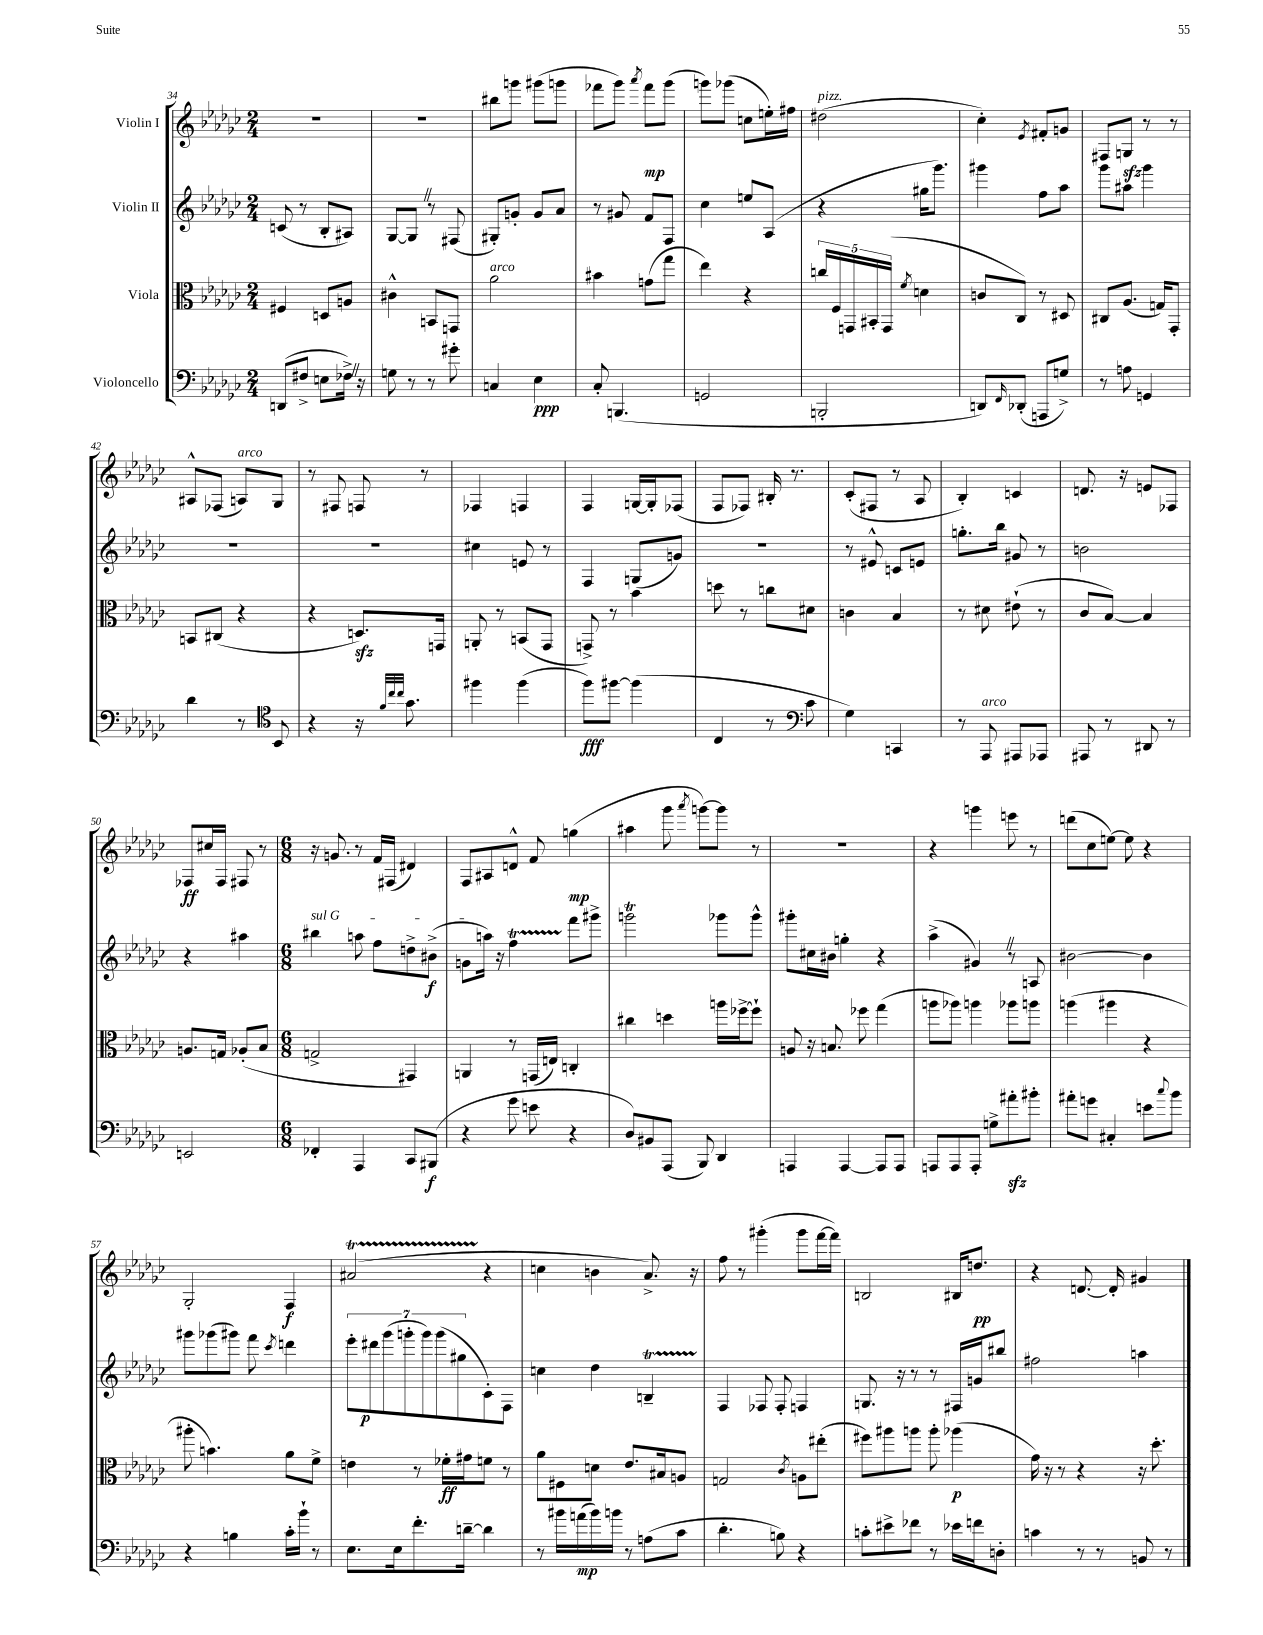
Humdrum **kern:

**kern	**dynam	**kern	**dynam	**kern	**dynam	**kern	**dynam
*part4	*part4	*part3	*part3	*part2	*part2	*part1	*part1
*staff4	*staff4	*staff3	*staff3	*staff2	*staff2	*staff1	*staff1
*I"Violoncello	*	*I"Viola	*	*I"Violin II	*	*I"Violin I	*
*clefF4	*	*clefC3	*	*clefG2	*	*clefG2	*
*k[b-e-a-d-g-c-]	*	*k[b-e-a-d-g-c-]	*	*k[b-e-a-d-g-c-]	*	*k[b-e-a-d-g-c-]	*
*M2/4	*	*M2/4	*	*M2/4	*	*M2/4	*
=34	=34	=34	=34	=34	=34	=34	=34
(8DDn/L	.	4F#X/	.	(8cn/	.	2r	.
8F#X^/J	.	.	.	8r	.	.	.
8En\L	.	8Dn/L	.	8B-'/L	.	.	.
16F-X^Z\Jk)	.	8An/J	.	8A#X/J)	.	.	.
16r	.	.	.	.	.	.	.
=35	=35	=35	=35	=35	=35	=35	=35
8Gn\	.	4c#X^^\	.	[8G-/L	.	2r	.
8r	.	.	.	8G-Z/J]	.	.	.
8r	.	8BBn/L	.	8r	.	.	.
8g#X'\	.	8GGn/J	.	(8F#X/	.	.	.
=36	=36	=36	=36	=36	=36	=36	=36
!	!	!LO:TX:a:i:t=arco	!	!	!	!	!
4Cn/	.	2a-\	.	8G#X'/L)	.	8bb#X\L	.
.	.	.	.	8gn'/J	.	8gggn\J	.
4E-\	ppp	.	.	8g/L	.	(8ggg#X\L	.
.	.	.	.	8a-/J	.	8gggn\J	.
=37	=37	=37	=37	=37	=37	=37	=37
8C-'/	.	4b#X\	.	8r	.	8fff-X\L	.
(4.BBBn/	.	.	.	8g#X/	.	8ggg-\J)	.
.	.	.	.	.	.	8qaaa-/	.
.	.	(8gn\L	.	8f/L	.	8fff-\L	mp
.	.	8gg-\J	.	8F/J	.	(8ggg-\J	.
=38	=38	=38	=38	=38	=38	=38	=38
2GGn/	.	4ee-\)	.	4cc-\	.	8gggn\L)	.
.	.	.	.	.	.	(8ggg-X\J	.
.	.	4r	.	8een/L	.	8ccn\L	.
.	.	.	.	(8A-/J	.	16een'\L)	.
.	.	.	.	.	.	16ff#X\JJ	.
=39	=39	=39	=39	=39	=39	=39	=39
!	!	!	!	!	!	!LO:TX:a:i:t=pizz.	!
2BBBn'/	.	20ccn/LL	.	4r	.	(2dd#X\	.
.	.	20F/	.	.	.	.	.
.	.	20GGn/	.	.	.	.	.
.	.	20BB#X'/	.	.	.	.	.
.	.	(20GG/JJ	.	.	.	.	.
.	.	8qf/	.	.	.	.	.
.	.	4dn\	.	16gg#X\KL	.	.	.
.	.	.	.	8.ggg-\J)	.	.	.
=40	=40	=40	=40	=40	=40	=40	=40
8DDn/L)	.	8cn/L	.	4ggg#X\	.	4cc-'\)	.
16qqFF/	.	.	.	.	.	.	.
(8DD-X'/J	.	8C-/J)	.	.	.	.	.
.	.	.	.	.	.	8qe-/	.
8AAAn/L	.	8r	.	8ff\L	.	8f#X'/L	.
8Gn^/J)	.	8D#X/	.	8aa-\J	.	8gn/J	.
=41	=41	=41	=41	=41	=41	=41	=41
8r	.	8C#X/L	.	8ggg-\L	.	8F#X/L	.
8An\	.	(8.A-/J	.	8aa#X\J	.	8Gnzz/J	.
4GGn/	.	.	.	4ggg-\	.	8r	.
.	.	16Gn/KL)	.	.	.	.	.
.	.	8GG-'/J	.	.	.	8r	.
!!LO:LB:g=z
=42	=42	=42	=42	=42	=42	=42	=42
4d-\	.	8BBn/L	.	2r	.	8A#X^^/L	.
.	.	(8C#X/J	.	.	.	(8F-X/J	.
!	!	!	!	!	!	!LO:TX:a:i:t=arco	!
8r	.	4r	.	.	.	8An/L)	.
8BB-/	.	.	.	.	.	8G-/J	.
=43	=43	=43	=43	=43	=43	=43	=43
*clefC4	*	*	*	*	*	*	*
4r	.	4r	.	2r	.	8r	.
.	.	.	.	.	.	8F#X/	.
16r	.	8.Dnzz/L)	.	.	.	8Fn/	.
32qqf/LLL	.	.	.	.	.	.	.
32qqcc-/	.	.	.	.	.	.	.
32qqcc-/JJJ	.	.	.	.	.	.	.
8.g-\	.	.	.	.	.	.	.
.	.	.	.	.	.	8r	.
.	.	16GGn/Jk	.	.	.	.	.
=44	=44	=44	=44	=44	=44	=44	=44
4ff#X\	.	8AAn'/	.	4cc#X\	.	4F-X/	.
.	.	8r	.	.	.	.	.
(4ff#\	.	(8BBn/L	.	8en/	.	4Fn/	.
.	.	8GG-/J	.	8r	.	.	.
=45	=45	=45	=45	=45	=45	=45	=45
8ff\L)	fff	8GGn^/)	.	4F/	.	4F/	.
[8ff#X\J	.	8r	.	.	.	.	.
(4ff#\]	.	4b-\	.	(8Gn/L	.	[16Gn/LL	.
.	.	.	.	.	.	16G'/J]	.
.	.	.	.	8gn/J)	.	(8F-X/J	.
=46	=46	=46	=46	=46	=46	=46	=46
4C-/	.	8ddn\	.	2r	.	8F/L	.
.	.	8r	.	.	.	8F-X/J)	.
8r	.	8ccn\L	.	.	.	16B#X'/	.
.	.	.	.	.	.	8.r	.
8c-\	.	8d#X\J	.	.	.	.	.
=47	=47	=47	=47	=47	=47	=47	=47
*clefF4	*	*	*	*	*	*	*
4G-\)	.	4cn\	.	8r	.	(8c-'/L	.
.	.	.	.	8e#X^^/	.	8F#X/J	.
4CCn/	.	4B-/	.	8cn/L	.	8r	.
.	.	.	.	8en/J	.	8A-/	.
=48	=48	=48	=48	=48	=48	=48	=48
8r	.	8r	.	8.ggn'\L	.	4B-'/)	.
!LO:TX:a:i:t=arco	!	!	!	!	!	!	!
8AAA-/	.	8d#X\	.	.	.	.	.
.	.	.	.	16bb-\Jk	.	.	.
8AAA#X/L	.	(8e#X`\	.	8g#X/	.	4cn/	.
8AAA-X/J	.	8r	.	8r	.	.	.
=49	=49	=49	=49	=49	=49	=49	=49
8AAA#X/	.	8c-/L	.	2bn\	.	8.dn/	.
8r	.	[8B-/J)	.	.	.	.	.
.	.	.	.	.	.	16r	.
8DD#X/	.	4B-/]	.	.	.	8en/L	.
8r	.	.	.	.	.	8F-X/J	.
!!LO:LB:g=z
=50	=50	=50	=50	=50	=50	=50	=50
2EEn/	.	8.An/L	.	4r	.	8F-X/L	ff
.	.	.	.	.	.	16cc#X/L	.
.	.	16Gn/Jk	.	.	.	16F-/JJ	.
.	.	(8A-X'/L	.	4aa#X\	.	8F#X/	.
.	.	8B-/J	.	.	.	8r	.
=51	=51	=51	=51	=51	=51	=51	=51
*M6/8	*	*M6/8	*	*M6/8	*	*M6/8	*
!	!	!	!	!LO:TX:a:i:t=sul G	!	!	!
4FF-X'/	.	2Gn^/	.	4bb#X\	.	16r	.
.	.	.	.	.	.	8.gn/	.
4AAA-/	.	.	.	8aan\	.	8r	.
.	.	.	.	8ff\L	.	16f/LL	.
.	.	.	.	.	.	(16F#X/JJ	.
8CC-/L	.	4GG#X/)	.	8ddn^\	.	4d#X/)	.
(8BBB#X/J	f	.	.	(8b#X^\J	f	.	.
=52	=52	=52	=52	=52	=52	=52	=52
4r	.	4AAn/	.	8gn\L	.	8F/L	.
.	.	.	.	16aan\Jk)	.	8A#X/	.
.	.	.	.	16r	.	.	.
8g-\	.	8r	.	4fft\	.	8dn^^/J	.
8en\	.	(16GGn/LL	.	.	.	8f/	.
.	.	16En/JJ)	.	.	.	.	.
4r	.	4Cn'/	.	8fff\L	.	(4ggn\	mp
.	.	.	.	8ggg#X^\J	.	.	.
=53	=53	=53	=53	=53	=53	=53	=53
8D-/L)	.	4cc#X\	.	2gggnt\	.	4aa#X\	.
8BB#X/	.	.	.	.	.	.	.
(8AAA-/J	.	4ddn\	.	.	.	8ggg-\	.
.	.	.	.	.	.	8qaaa-/	.
8BBB-/)	.	.	.	.	.	[8gggn\L)	.
4DD-/	.	16aan\LL	.	8ggg-X\L	.	8ggg\J]	.
.	.	[16ff-X^\J	.	.	.	.	.
.	.	8ff-`\J]	.	8ggg-^^\J	.	8r	.
=54	=54	=54	=54	=54	=54	=54	=54
4AAAn/	.	8An/	.	8ggg#X'\L	.	2.r	.
.	.	16r	.	16cc#X\L	.	.	.
.	.	8.Bn/	.	16b#X\JJ	.	.	.
[4AAA/	.	.	.	4ggn'\	.	.	.
.	.	8ff-X\	.	.	.	.	.
8AAA/L]	.	(4gg-\	.	4r	.	.	.
8AAA/J	.	.	.	.	.	.	.
=55	=55	=55	=55	=55	=55	=55	=55
8AAAn/L	.	8aan\L	.	(4aa-^\	.	4r	.
8AAA/	.	8aa-X\J)	.	.	.	.	.
8AAA'/J	.	4aan\	.	4g#XZ/)	.	4gggn\	.
8Gn^\L	.	.	.	.	.	.	.
8a#Xzz'\	.	8aa-X\L	.	8r	.	8eeen\	.
8b#X'\J	.	8aan\J	.	8An/	.	8r	.
=56	=56	=56	=56	=56	=56	=56	=56
8a#X'\L	.	(4aan\	.	[2b#X\	.	(8dddn\L	.
8gn\J	.	.	.	.	.	8cc-\	.
4C#X'/	.	4aa#X\	.	.	.	[8een\J)	.
.	.	.	.	.	.	8ee\]	.
8en\L	.	4r	.	4b#\]	.	4r	.
8qqcc-/	.	.	.	.	.	.	.
8b-\J	.	.	.	.	.	.	.
!!LO:LB:g=z
=57	=57	=57	=57	=57	=57	=57	=57
4r	.	8aa#X'\	.	8ggg#X\L	.	2G-'/	.
.	.	4.bn\)	.	(8ggg-X\	.	.	.
4Bn\	.	.	.	8ggg#X\J)	.	.	.
.	.	.	.	8fff\	.	.	.
.	.	.	.	8qccc-/	.	.	.
16c-'\LL	.	8a-\L	.	4dddn\	.	4F/	f
16b-`\JJ	.	.	.	.	.	.	.
8r	.	8f^\J	.	.	.	.	.
=58	=58	=58	=58	=58	=58	=58	=58
8.E-\L	.	4en\	.	14eee-'\L	.	(2a#Xt/	.
.	.	.	.	14ddd#X\	p	.	.
.	.	.	.	(14ggg-\	.	.	.
16E-\k	.	.	.	.	.	.	.
.	.	.	.	14gggn'\	.	.	.
8.f'\	.	8r	.	.	.	.	.
.	.	.	.	14ggg\)	.	.	.
.	.	.	.	(14ggg\	.	.	.
.	.	16f-X'\LL	ff	.	.	.	.
.	.	.	.	14gg#X\	.	.	.
[16dn~\Jk	.	16g#X\J	.	.	.	.	.
4d\]	.	8fn\J	.	8c-'\)	.	4r	.
.	.	8r	.	8F\J	.	.	.
=59	=59	=59	=59	=59	=59	=59	=59
8r	.	8a-\L	.	4ccn\	.	4ccn\	.
16b#X\LL	.	8F#X\	.	.	.	.	.
(16an\	mp	.	.	.	.	.	.
16b#\)	.	8dn\J	.	4dd-\	.	4bn\	.
16bn\JJ	.	.	.	.	.	.	.
8r	.	8.e-/L	.	.	.	.	.
(8An\L	.	.	.	4Bnt~/	.	8.a-^/)	.
.	.	16B#X/k	.	.	.	.	.
8c-\J	.	8An/J	.	.	.	.	.
.	.	.	.	.	.	16r	.
=60	=60	=60	=60	=60	=60	=60	=60
4.d-'\	.	2Gn/	.	4F/	.	8ff\	.
.	.	.	.	.	.	8r	.
.	.	.	.	8F-X/	.	(4ggg#X'\	.
8Bn\)	.	.	.	8F-'/	.	.	.
.	.	8qc-/	.	.	.	.	.
4r	.	8An\L	.	4Fn/	.	8ggg#\L	.
.	.	(8ee#X'\J	.	.	.	[16fff\L	.
.	.	.	.	.	.	16fff\JJ])	.
=61	=61	=61	=61	=61	=61	=61	=61
8cn'\L	.	8ff#X\L)	.	8.Gn/	.	2Bn/	.
8e#X^\	.	8aa#X\	.	.	.	.	.
.	.	.	.	16r	.	.	.
8f-X\J	.	8aan\J	.	8r	.	.	.
8r	.	8aa'\	.	8r	.	.	.
16e-X\LL	.	(4aa-X\	p	16F#X/LL	.	16B#X/KL	.
16fn\J	.	.	.	16gn/J	.	8.ddn/J	pp
8Dn'\J	.	.	.	8bb#X/J	.	.	.
=62	=62	=62	=62	=62	=62	=62	=62
4cn\	.	16g-\)	.	2ff#X\	.	4r	.
.	.	16r	.	.	.	.	.
.	.	8r	.	.	.	.	.
8r	.	4r	.	.	.	[8.dn/	.
8r	.	.	.	.	.	.	.
.	.	.	.	.	.	16d'/]	.
8BBn/	.	16r	.	4aan\	.	4g#X/	.
.	.	8.dd-'\	.	.	.	.	.
8r	.	.	.	.	.	.	.
==	==	==	==	==	==	==	==
*-	*-	*-	*-	*-	*-	*-	*-
